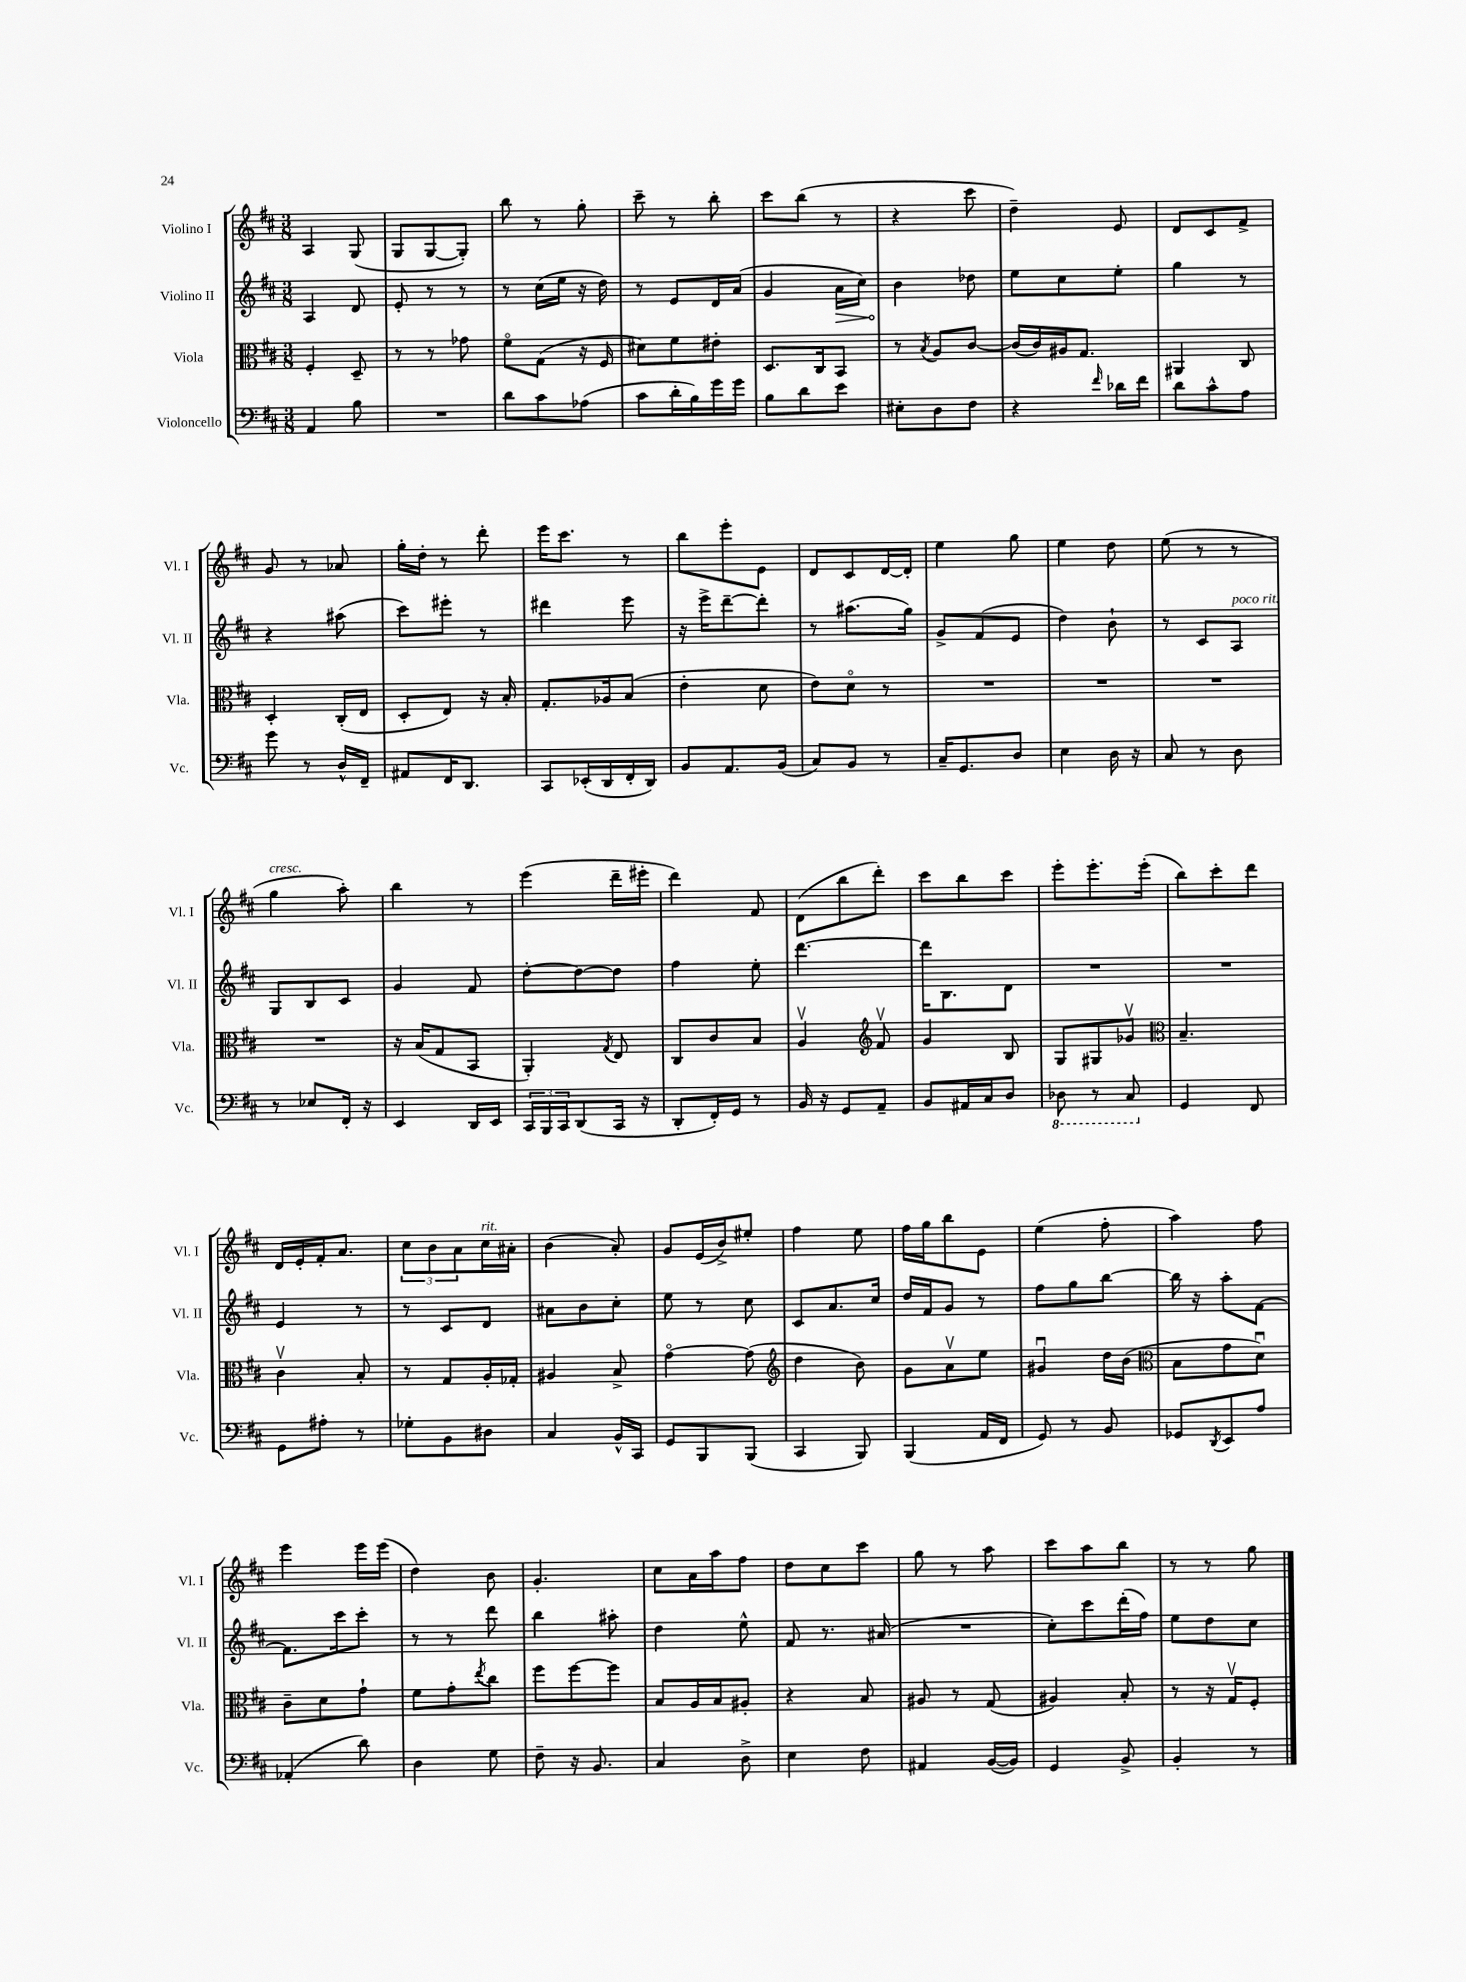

**kern	**kern	**kern	**kern
*staff4	*staff3	*staff2	*staff1
*clefF4	*clefC3	*clefG2	*clefG2
*k[f#c#]	*k[f#c#]	*k[f#c#]	*k[f#c#]
*M3/8	*M3/8	*M3/8	*M3/8
4AA	4F#'	4A	4A
8B	8D~	8d	(8G
=	=	=	=
4.r	8r	8e'	8G
.	8r	8r	[8G
.	8g-	8r	8G'])
=	=	=	=
8d	8f#o	8r	8bb
8c#	(8G	(16cc#	8r
.	.	16ee	.
(8A-	16r	16r	8gg'
.	16F#	16dd)	.
=	=	=	=
8c#	8d#)	8r	8ccc#~
16d'	8f#	8e	8r
16B)	.	.	.
16g	8e#'	16d	8bb'
16g	.	(16a	.
=	=	=	=
8B	8.D	4g	8ccc#
8d	.	.	(8bb
.	16C#	.	.
8e	8BB	16a	8r
.	.	16cc#)	.
=	=	=	=
8E#'	8r	4b	4r
.	8qB	.	.
8D	8A	.	.
8F#	[8c#	8dd-	8ccc#
=	=	=	=
4r	(16c#]	8ee	4dd~)
.	16c#)	.	.
.	16A#	8cc#	.
.	8.G	.	.
16qqf#	.	.	.
16d-	.	8ee'	8e
16f#	.	.	.
=	=	=	=
8d	4AA#	4gg	8d
8c#^^	.	.	8c#
8A	8C#	8r	8f#^
=	=	=	=
8g	4D'	4r	8g
8r	.	.	8r
16D^^	(16C#'	(8aa#	8a-
16FF#~	16E	.	.
=	=	=	=
8AA#	8D'	8ccc#)	16gg'
.	.	.	16dd'
16FF#	8E)	8eee#'	8r
8.DD	.	.	.
.	16r	8r	8ddd'
.	16B'	.	.
=	=	=	=
8CC#	8.G'	4ddd#	16eee
.	.	.	8.ccc#
(16EE-'	.	.	.
16DD	16A-	.	.
16FF#'	(8B	8eee	8r
16DD)	.	.	.
=	=	=	=
8BB	4e'	16r	8bb
.	.	16eee^	.
8.AA	.	[8ddd~	8eee'
.	8d	8ddd']	8e
(16BB	.	.	.
=	=	=	=
8C#)	8e)	8r	8d
8BB	8do	(8.aa#	8c#
8r	8r	.	[16d
.	.	16gg)	16d']
=	=	=	=
16C#~	4.r	8g^	4ee
8.GG	.	.	.
.	.	(8f#	.
8D	.	8e	8gg
=	=	=	=
4E	4.r	4dd)	4ee
16D	.	8b`	8dd
16r	.	.	.
=	=	=	=
8C#	4.r	8r	(8ee
8r	.	8c#	8r
8D	.	8A	8r
=	=	=	=
8r	4.r	8G	4gg
8E-	.	8B	.
16FF#'	.	8c#	8aa')
16r	.	.	.
=	=	=	=
4EE	16r	4g	4bb
.	(16B	.	.
.	8G	.	.
16DD	8BB	8f#	8r
16EE	.	.	.
=	=	=	=
24CC#	4AA')	[8dd'	(4eee
24BBB	.	.	.
24CC#	.	.	.
(8DD	.	8dd_	.
.	8qG	.	.
16CC#	8E	8dd]	16ddd~
16r	.	.	16eee#'
=	=	=	=
8DD'	8C#	4ff#	4ddd)
16FF#')	8c#	.	.
16GG	.	.	.
8r	8B	8ee'	8f#
=	=	=	=
16BB	4Av	[4.ddd	(8d
16r	.	.	.
8GG	.	.	8bb
*	*clefG2	*	*
8AA~	8f#v	.	8ddd')
=	=	=	=
8BB	4g	16ddd]	8ccc#
.	.	8.B	.
16AA#	.	.	8bb
16C#	.	.	.
8D	8B	8d	8ccc#
=	=	=	=
8DD-	8G	4.r	8eee'
8r	8G#	.	8.eee'
8CC#	8g-v	.	.
.	.	.	(16eee'
=	=	=	=
*	*clefC3	*	*
4GG	4.B~	4.r	8bb)
.	.	.	8ccc#'
8FF#	.	.	8ddd
=	=	=	=
8GG	4c#v	4e	16d
.	.	.	16e'
8A#'	.	.	16f#'
.	.	.	8.a
8r	8B'	8r	.
=	=	=	=
8G-'	8r	8r	12cc#
.	.	.	12b
8BB	8G	8c#	.
.	.	.	12a
8D#	16A'	8d	16cc#
.	16G-'	.	16a#'
=	=	=	=
4C#	4A#	8a#	(4b
.	.	8b	.
16BB^^	8B^	8cc#'	8a')
16CC#	.	.	.
=	=	=	=
8GG	[4go	8ee	8g
8BBB	.	8r	(16e
.	.	.	16b^)
(8BBB	(8g]	8cc#	8ee#'
=	=	=	=
*	*clefG2	*	*
4CC#	4dd	8c#	4ff#
.	.	8.a	.
8BBB)	8b)	.	8ee
.	.	16cc#	.
=	=	=	=
(4BBB	8g	16dd	16ff#
.	.	16f#	16gg
.	8av	8g	8bb
16AA	8ee	8r	8e
16FF#	.	.	.
=	=	=	=
8GG)	4g#u	8ff#	(4ee
8r	.	8gg	.
8BB	16dd	[8bb	8ff#'
.	(16b	.	.
=	=	=	=
*	*clefC3	*	*
8GG-	8B	16bb]	4aa)
.	.	16r	.
8qDD	.	.	.
8EE	8g	8aa'	.
8A	8du)	[8f#	8ff#
=	=	=	=
(4AA-'	8c#~	8.f#]	4eee
.	8d	.	.
.	.	16ccc#	.
8d)	8g`	8ccc#'	16eee
.	.	.	(16eee
=	=	=	=
4D	8f#	8r	4dd)
.	8g'	8r	.
.	8qee	.	.
8G	8cc#	8ddd	8b
=	=	=	=
8F#~	8ff#	4bb	4.g'
16r	[8ff#	.	.
8.BB	.	.	.
.	8ff#]	8aa#'	.
=	=	=	=
4C#	8B	4dd	8cc#
.	16A	.	16a
.	16B	.	16aa
8D^	8A#'	8ee^^	8ff#
=	=	=	=
4E	4r	8f#	8dd
.	.	8.r	8cc#
8F#	8B	.	8ccc#
.	.	(16a#	.
=	=	=	=
4AA#	8A#	4.r	8gg
.	8r	.	8r
([16BB	(8G	.	8aa
16BB])	.	.	.
=	=	=	=
4GG	4A#)	8cc#')	8ccc#
.	.	8ccc#	8aa
8BB^	8B'	(16ddd'	8bb
.	.	16ff#)	.
=	=	=	=
4BB'	8r	8ee	8r
.	16r	8dd	8r
.	16Gv	.	.
8r	8F#'	8cc#	8gg
==	==	==	==
*-	*-	*-	*-
